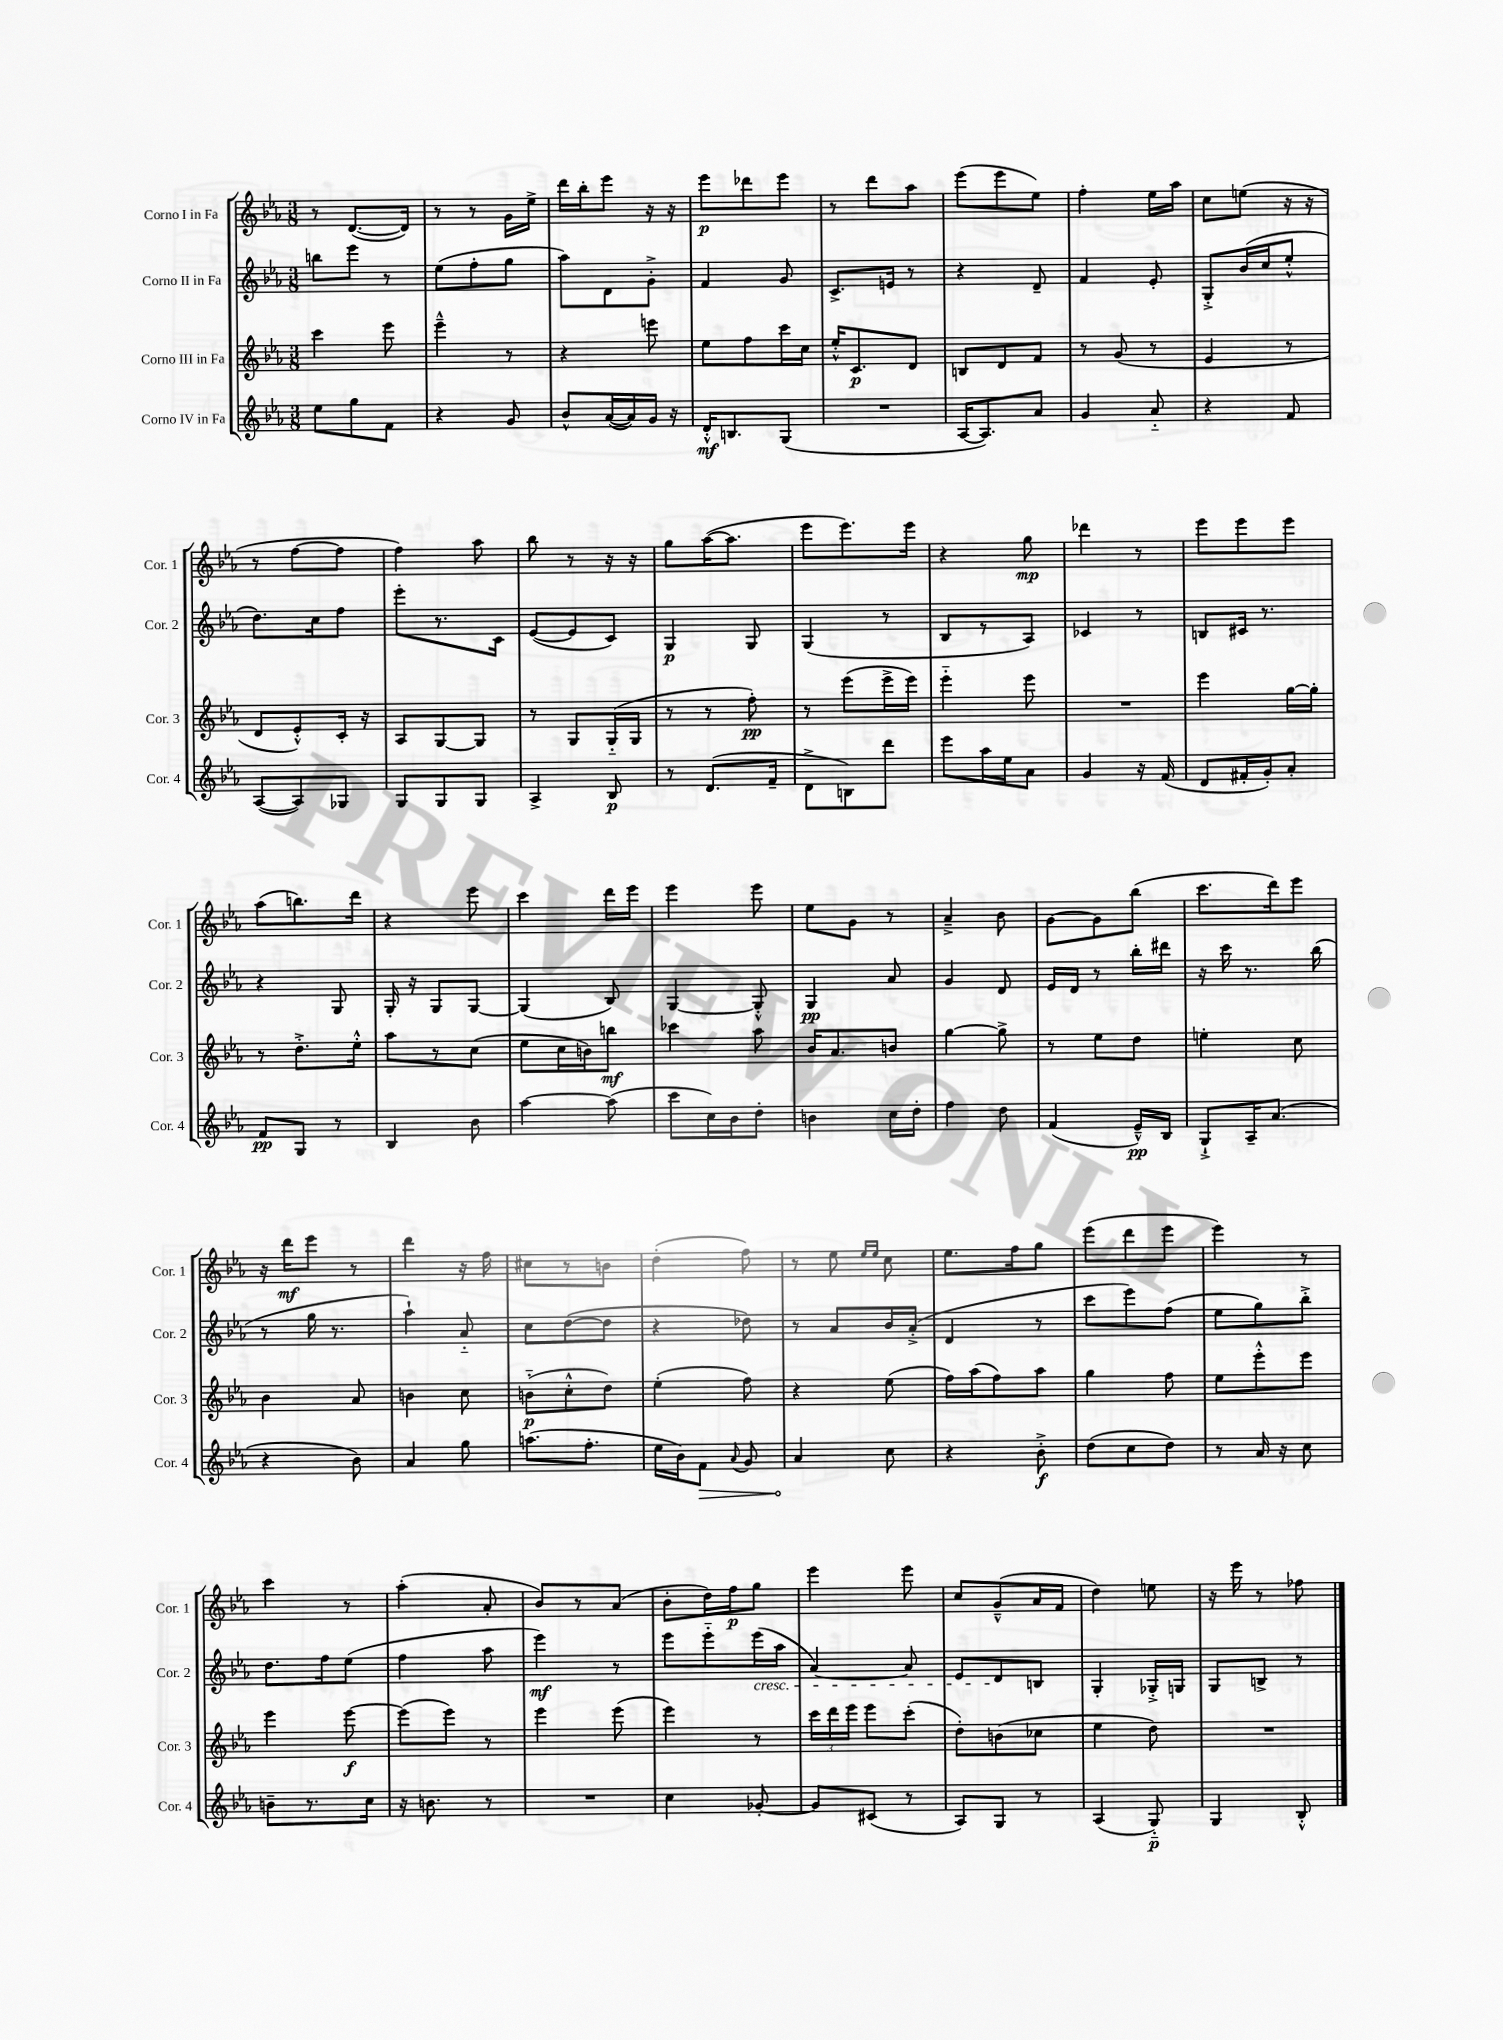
<<
\new StaffGroup <<
\new Staff = "s0" \with { instrumentName = "Corno I in Fa" shortInstrumentName = "Cor. 1" } {
    \clef treble \key ees \major \numericTimeSignature \time 3/8
    \autoBeamOff r8 d'8.[~( d'16]) |
    r8 r8 g'16[ ees''16]-> |
    d'''16[ bes''16-. ees'''8] r16 r16 |
    ees'''8[\p des'''8 ees'''8] |
    r8 d'''8[ aes''8] |
    ees'''8[( ees'''8 ees''8]) |
    f''4-. ees''16[ aes''16] |
    c''8[ e''8]( r16 r16 |
    r8 f''8[~ f''8] |
    f''4) aes''8 |
    bes''8 r8 r16 r16 |
    g''8[ aes''16~( aes''8.] |
    ees'''8[ ees'''8.) ees'''16] |
    r4 g''8\mp |
    des'''4 r8 |
    ees'''8[ ees'''8 ees'''8] |
    aes''8[( b''8.) d'''16] |
    r4 ees'''8 |
    c'''4 d'''16[ ees'''16] |
    ees'''4 ees'''8 |
    ees''8[ g'8] r8 |
    aes'4---> bes'8 |
    g'8[~ g'8 bes''8]( |
    c'''8.[ d'''16) ees'''8] |
    r16 d'''16[\mf ees'''8] r8 |
    d'''4 r16 f''16 |
    cis''8[ r8 b'8] |
    d''4-.( f''8) |
    r8 ees''8 \grace { ees''16[ ees''16] } c''8 |
    ees''8.[ f''16 g''8] |
    ees'''8[( d'''8 ees'''8] |
    ees'''4) r8 |
    c'''4 r8 |
    aes''4-.( aes'8-. |
    bes'8[) r8 aes'8]( |
    bes'8[-. d''16) f''16\p g''8] |
    ees'''4 ees'''8 |
    c''8[ g'8---^( aes'16 f'16] |
    d''4) e''8 |
    r16 ees'''16 r8 fes''8 \bar "|." |
}
\new Staff = "s1" \with { instrumentName = "Corno II in Fa" shortInstrumentName = "Cor. 2" } {
    \clef treble \key ees \major \numericTimeSignature \time 3/8
    \autoBeamOff b''8[ ees'''8] r8 |
    ees''8[( f''8-. g''8] |
    aes''8[) d'8 g'8]-.-> |
    f'4 g'8 |
    c'8.[-> e'16] r8 |
    r4 d'8-- |
    f'4 ees'8-. |
    g8[-.-> bes'16( c''16 ees''8]-.-^ |
    d''8.[) c''16 f''8] |
    ees'''8[-. r8. c'16] |
    ees'8[~( ees'8 c'8]) |
    g4\p g8 |
    g4( r8 |
    bes8[ r8 aes8]) |
    ces'4 r8 |
    b8[ cis'16] r8. |
    r4 g8 |
    g16-. r16 g8[ g8]~ |
    g4( bes8) |
    g4~ g8-.-^ |
    g4\pp aes'8 |
    g'4 d'8 |
    ees'16[ d'16] r8 bes''16[-. dis'''16] |
    r16 c'''16 r8. bes''16( |
    r8 g''16 r8. |
    aes''4-!) aes'8-_ |
    c''8[ d''8~( d''8] |
    r4 des''8) |
    r8 aes'8[ bes'16 aes'16]-.->( |
    d'4 r8 |
    c'''8[ ees'''8) f''8]( |
    ees''8[ g''8) bes''8]-.-> |
    d''8.[ f''16 ees''8]( |
    f''4 aes''8 |
    ees'''4\mf) r8 |
    ees'''8[ ees'''8-_ ees'''16\cresc( aes''16] |
    aes'4~) aes'8 |
    ees'8[ d'8\! b8] |
    g4-. ges16[-.-> g16] |
    g8[ b8]-> r8 \bar "|." |
}
\new Staff = "s2" \with { instrumentName = "Corno III in Fa" shortInstrumentName = "Cor. 3" } {
    \clef treble \key ees \major \numericTimeSignature \time 3/8
    \autoBeamOff c'''4 ees'''8 |
    ees'''4---^ r8 |
    r4 e'''8 |
    ees''8[ f''8 c'''16 c''16] |
    ees''16[-.-^ c'8.\p d'8] |
    b8[ d'8 f'8] |
    r8 g'8( r8 |
    ees'4 r8 |
    d'8[ ees'8-.-^) c'16]-. r16 |
    aes8[ g8~ g8] |
    r8 g8[ g16-_( g16] |
    r8 r8 f''8-.\pp) |
    r8 ees'''8[( ees'''16-> ees'''16]) |
    ees'''4-_ ees'''8 |
    R4. |
    ees'''4 g''16[~ g''16]-. |
    r8 d''8.[-.-> ees''16]-.-^ |
    aes''8[ r8 c''8]( |
    ees''8[ c''16 b'16) b''8]\mf |
    ces'''4 aes''8 |
    bes'16[ aes'8. b'8] |
    g''4~ g''8-> |
    r8 ees''8[ d''8] |
    e''4-. c''8 |
    bes'4 aes'8 |
    b'4 c''8 |
    b'8[-_\p( c''8-.-^ d''8]) |
    ees''4-.( f''8) |
    r4 ees''8( |
    f''16[) aes''16( f''8) aes''8] |
    g''4 f''8 |
    ees''8[ ees'''8-.-^ ees'''8] |
    ees'''4 ees'''8~\f |
    ees'''8[( ees'''8]) r8 |
    ees'''4 ees'''8( |
    ees'''4) r8 |
    \tuplet 3/2 { c'''16[ d'''16 ees'''16] } ees'''8[ c'''8]-.( |
    d''8[-.) b'8( ces''8] |
    ees''4 d''8) |
    R4. \bar "|." |
}
\new Staff = "s3" \with { instrumentName = "Corno IV in Fa" shortInstrumentName = "Cor. 4" } {
    \clef treble \key ees \major \numericTimeSignature \time 3/8
    \autoBeamOff ees''8[ g''8 f'8] |
    r4 g'8 |
    bes'8[-^ aes'16~( aes'16) g'16] r16 |
    d'16[-.-^\mf b8. g8]( |
    R4. |
    aes16[~ aes8.) aes'8] |
    g'4 aes'8-_ |
    r4 f'8 |
    aes8[~( aes8) ges8] |
    g8[ g8 g8] |
    aes4-> bes8\p |
    r8 d'8.[( f'16]-- |
    d'8[-> b8) d'''8] |
    ees'''8[ aes''16 ees''16 aes'8] |
    g'4 r16 f'16( |
    d'8[ fis'16-. g'16-.) aes'8]-. |
    f'8[\pp g8] r8 |
    bes4 bes'8 |
    aes''4~ aes''8( |
    c'''8[ c''16) bes'16 d''8]-. |
    b'4 c''16[ d''16]-. |
    f''4 d''8 |
    f'4( ees'16[---^\pp) bes16] |
    g8[-!-> aes16-- aes'8.]( |
    r4 bes'8) |
    aes'4 g''8 |
    a''8.[( f''8.]-. |
    ees''16[ bes'16) \once \override Hairpin.circled-tip = ##t f'8]\> \appoggiatura { aes'8 } g'8 |
    aes'4\! c''8 |
    r4 bes'8-.->\f |
    d''8[( c''8 d''8]) |
    r8 aes'16 r16 c''8 |
    b'8[-- r8. c''16] |
    r16 b'8. r8 |
    R4. |
    c''4 ges'8~-. |
    ges'8[ cis'8]( r8 |
    aes8[) g8] r8 |
    aes4( g8-_\p) |
    g4 bes8-.-^ \bar "|." |
}
>>
>>
\layout { \context { \Score \remove "Bar_number_engraver" } }
